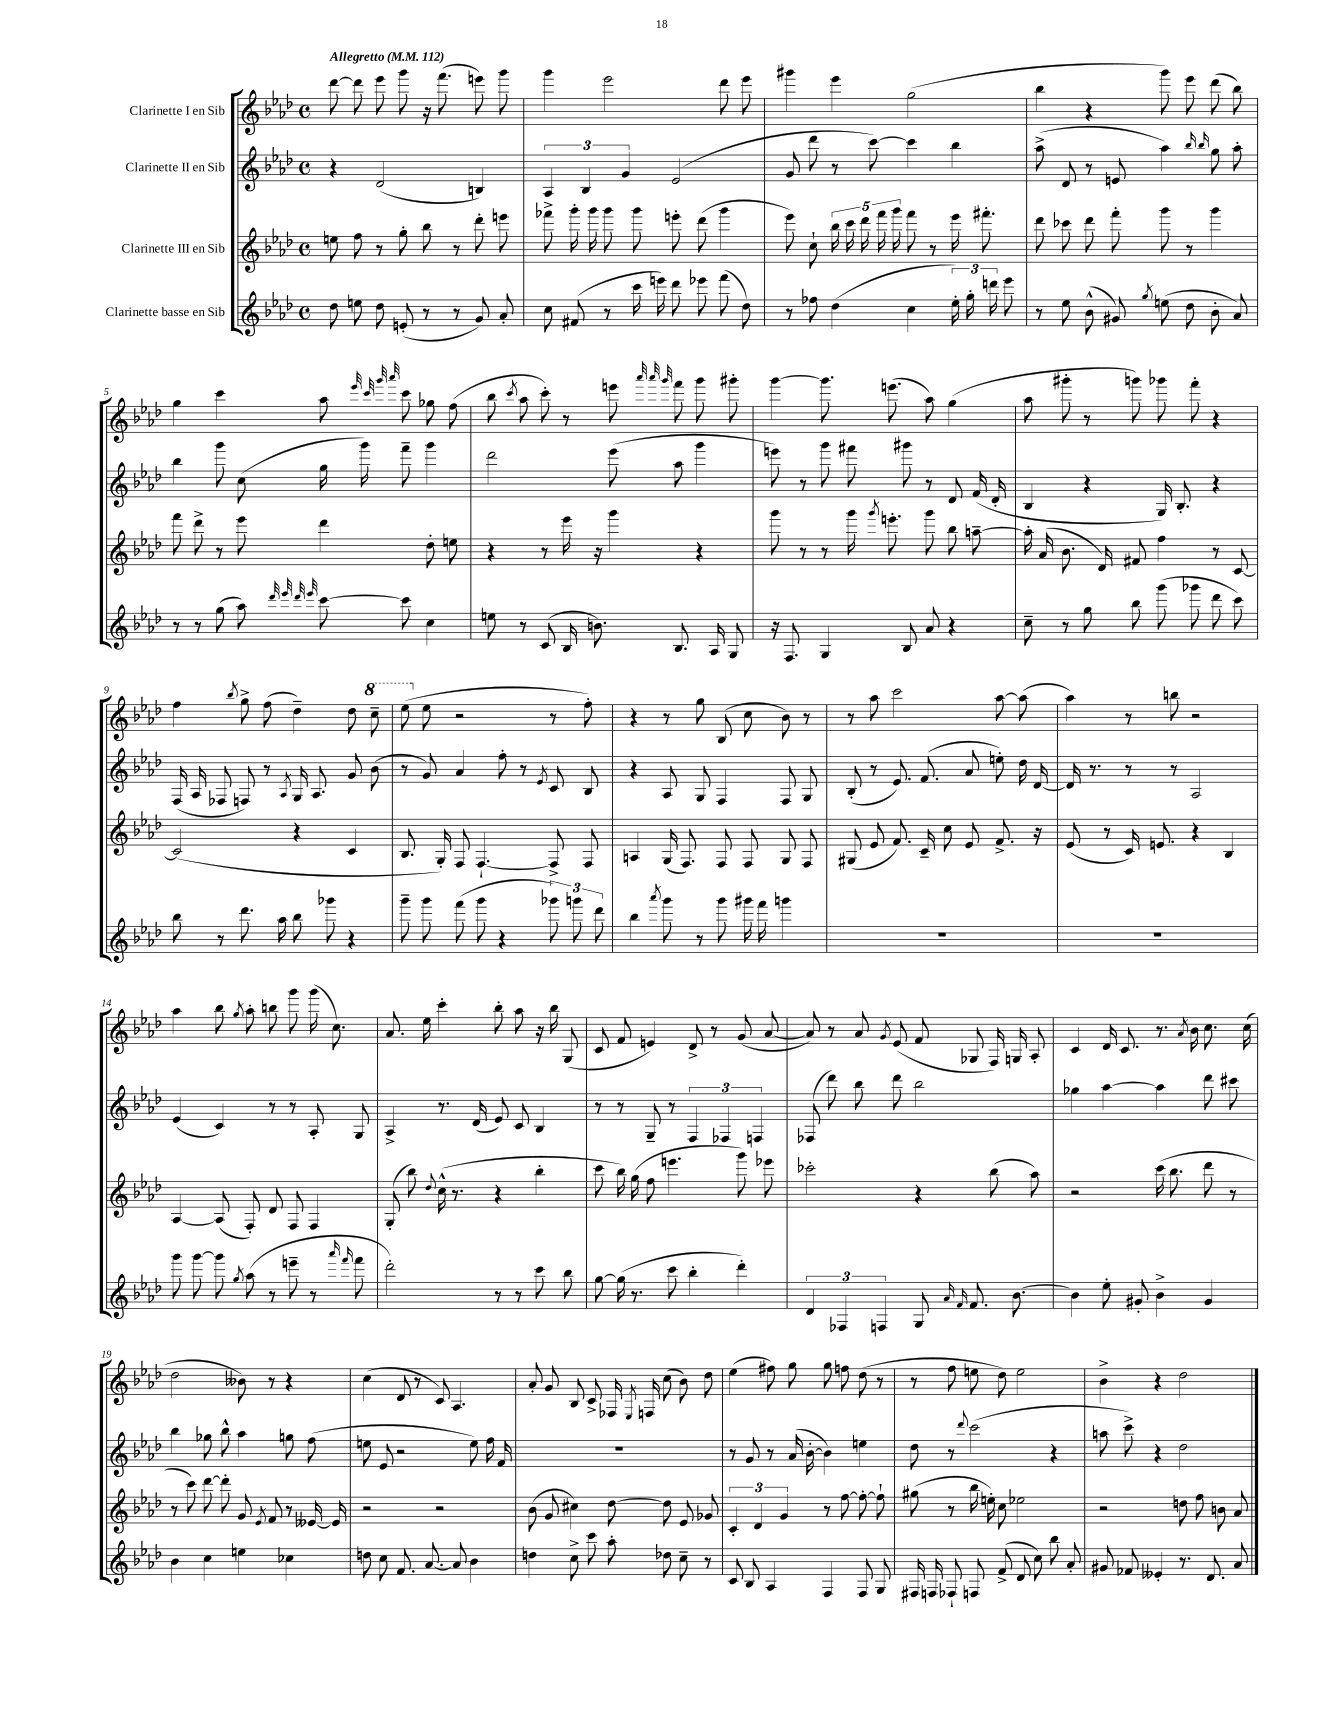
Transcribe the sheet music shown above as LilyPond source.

<<
\new StaffGroup <<
\new Staff = "s0" \with { instrumentName = "Clarinette I en Sib" } {
    \clef treble \key aes \major \defaultTimeSignature \time 4/4 \tempo "Allegretto" 4 = 112
    \autoBeamOff des'''8~ des'''8 ees'''8 g'''8 r16 f'''8.( e'''8) g'''8 |
    g'''4 ees'''2 des'''8 ees'''8 |
    gis'''4 ees'''4 g''2( |
    bes''4 r4 g'''8) ees'''8 des'''8( bes''8) |
    g''4 c'''4 aes''8 \grace { ees'''32 c'''32 g'''32 aes'''32 } c'''8 ges''8 f''8( |
    bes''8 \acciaccatura { c'''8 } aes''8 c'''8-.) r8 e'''8 \grace { aes'''32 aes'''32 g'''32 } f'''8 g'''8 gis'''8-. |
    g'''4~ g'''8. e'''8.( aes''8) g''4( |
    aes''8 gis'''8-. r8 g'''8) ges'''8 f'''8-. r4 |
    f''4 \acciaccatura { bes''8 } g''8-> f''8( des''4--) des''8 \ottava #1 c'''8-- |
    ees'''8( \ottava #0 ees''8 r2 r8 f''8-.) |
    r4 r8 g''8 bes8( c''8 bes'8) r8 |
    r8 aes''8 c'''2 aes''8~ aes''8( |
    aes''4) r8 b''8 r2 |
    aes''4 bes''8 \acciaccatura { g''8 } aes''8-. b''8 g'''8 g'''16( c''8.) |
    aes'8. ees''16 c'''4-. bes''8-. aes''8 r16 bes''16 g8( |
    c'8 f'8 e'4) des'8-> r8 g'8( aes'8~ |
    aes'8) r8 aes'8 \acciaccatura { g'8 } ees'8( f'8 ges8 f16) g16 aes8-. |
    c'4 des'16 c'8. r8. \acciaccatura { aes'8 } bes'16 c''8. c''16( |
    des''2 beses'8) r8 r4 |
    c''4( des'8 r8 c'8) aes4. |
    aes'8-. g'8 bes8 c'8-> fes16 \acciaccatura { ees8 } f16 c''8( bes'8) des''8 |
    ees''4( fis''8) g''8 g''8 f''8 des''8( r8 |
    r8 f''8 e''8 des''8) e''2 |
    bes'4-> r4 des''2 \bar "|." |
}
\new Staff = "s1" \with { instrumentName = "Clarinette II en Sib" } {
    \clef treble \key aes \major \defaultTimeSignature \time 4/4
    \autoBeamOff r4 des'2( b4) |
    \tuplet 3/2 { aes4 bes4 g'4 } ees'2( |
    g'8 des'''8 r8 c'''8~) c'''4 bes''4 |
    aes''8->( des'8 r8 e'8 aes''4) \grace { bes''16 bes''16 } g''8 aes''8-. |
    bes''4 g'''8 c''8( g''16 g'''16) f'''8-- g'''4 |
    des'''2 ees'''8( aes''8 g'''4 |
    e'''8) r8 g'''8 fis'''8 gis'''8 r8 des'8 f'16( des'16-. |
    bes4 r4 g16) bes8.-. r4 |
    f16( aes16 fes8 f8) r8 \acciaccatura { aes8 } g16 aes8. g'8 bes'8( |
    r8 g'8) aes'4 f''8-. r8 \acciaccatura { ees'8 } c'8 bes8 |
    r4 aes8 g8 f4 f8 g8 |
    bes8-.( r8 ees'8.) f'8.( aes'8 e''8-.) des''16 des'16~ |
    des'16 r8. r8 r8 aes2 |
    ees'4( c'4) r8 r8 aes8-. g8 |
    aes4-> r8. des'16( ees'8) c'8 bes4 |
    r8 r8 g8-- r8 \tuplet 3/2 { f4 fes4 f4 } |
    fes8( des'''8) bes''8 des'''8 bes''2 |
    ges''4 aes''4~ aes''4 des'''8 cis'''8 |
    bes''4 ges''8 bes''8-^ aes''4 g''8 f''8( |
    e''8 ees'8 r2 e''8) f''16 f'16 |
    R1 |
    r8 g'8 r8 aes'16( bes'16~-. bes'4) e''4 |
    des''8 r8 \appoggiatura { des'''8 } c'''2( r4 |
    a''8 c'''8->) r4 des''2 \bar "|." |
}
\new Staff = "s2" \with { instrumentName = "Clarinette III en Sib" } {
    \clef treble \key aes \major \defaultTimeSignature \time 4/4
    \autoBeamOff e''8 f''8 r8 g''8-. bes''8 r8 des'''8-. e'''8 |
    fes'''8-> g'''16-. g'''16 g'''8 g'''8 e'''8-. des'''8( g'''4 |
    ees'''8) c''8-! \tuplet 5/4 { bes''16 c'''16 des'''16 f'''16 g'''16 } f'''8 r8 ees'''16 fis'''8.-. |
    des'''8 ces'''8 des'''8 f'''8-. g'''8 r8 g'''4 |
    f'''8 des'''8-> r8 ees'''8 des'''4 des''8-. e''8 |
    r4 r8 ees'''16 r16 g'''4 r4 |
    g'''8 r8 r8 g'''16 \acciaccatura { g'''8 } e'''8.-. g'''8 bes''8 a''8~-- |
    a''16-. aes'16( bes'8. des'16) fis'8 f''4 r8 c'8~ |
    c'2( r4 c'4 |
    bes8. g16-.) f8 f4.~-! f8-> f8 |
    a4 g16( f8.) f8 f8 g8 f8 |
    gis8( ees'8 f'8.) c'16-- c''8 ees'8 f'8.-> r16 |
    ees'8( r8 c'16) e'8. r4 bes4 |
    aes4~ aes8( f8-.) des'8 f8 f4 |
    g8-.( bes''8) \appoggiatura { des''8 } c''16-^( r8. r4 bes''4-. |
    c'''8 bes''16) g''16( f''8 e'''4. g'''8) ees'''8 |
    ces'''2-. r4 bes''8( aes''8) |
    r2 c'''16( bes''8. des'''8 r8 |
    r8 c'''8) des'''8~ des'''8-. g'8 \acciaccatura { ees'8 } f'8 r8 eeses'16~ eeses'16 |
    r2 r2 |
    bes'8( g'8 cis''4) des''8~ des''8 ees'8 ges'8 |
    \tuplet 3/2 { c'4-. des'4 g'4 } r8 f''8~ f''8~-. f''8-! |
    gis''8( r8 bes''16 e''16-.) c''8 ees''2 |
    r2 d''8 f''8 b'8 aes'8 \bar "|." |
}
\new Staff = "s3" \with { instrumentName = "Clarinette basse en Sib" } {
    \clef treble \key aes \major \defaultTimeSignature \time 4/4
    \autoBeamOff des''8 e''8 des''8 e'8-.( r8 r8 g'8) aes'8-. |
    c''8 fis'8( r8 c'''16 e'''16) des'''8 ees'''8 f'''8( des''8) |
    r8 fes''8 des''4( c''4 \tuplet 3/2 { ees''16-.) g''16-. d'''16 } ees'''8 |
    r8 ees''8 bes'8-^( gis'8) \acciaccatura { g''8 } e''8( des''8 bes'8-. aes'8) |
    r8 r8 g''8( aes''8) \grace { des'''32 ees'''32 des'''32 ees'''32 } c'''8~ c'''8 c''4 |
    e''8 r8 c'8( bes16 b'8.) bes8. aes16 g8 |
    r16 f8. g4 bes8 aes'8 r4 |
    c''8-- r8 g''8 bes''8 g'''8( ges'''8 des'''8 c'''8) |
    bes''8 r8 des'''8. aes''16 bes''8 ges'''8 r4 |
    g'''8-- g'''8 f'''8( g'''8 r4 \tuplet 3/2 { ges'''8) g'''8 des'''8 } |
    bes''4 \acciaccatura { aes'''8 } g'''8 r8 g'''8 gis'''16 f'''16 g'''4 |
    R1 |
    R1 |
    g'''8 g'''8~ g'''8 \acciaccatura { g''8 } aes''8( r8 e'''8-- r8 \grace { aes'''16 f'''16 } f'''8 |
    des'''2-.) r8 r8 c'''8 bes''8 |
    g''8~ g''16( r8. c'''8 bes''4-. des'''4-.) |
    \tuplet 3/2 { des'4 fes4 f4 } g8 \grace { aes'16 f'16 } f'8. bes'8.~ |
    bes'4 ees''8-. gis'8-. bes'4-> gis'4 |
    bes'4 c''4 e''4 ces''4 |
    d''8 c''8 f'8. aes'8.~ aes'8 bes'4 |
    d''4 c''8-> c'''8 aes''8-. des''8 c''8-- r8 |
    c'8 bes8 aes4 f4 f8 g8 |
    fis16 f16 fes8-! f8 f'8->( des'8 c''8) bes''8 aes'8-. |
    gis'8 fes'8 eeses'4-. r8. des'8. aes'8 \bar "|." |
}
>>
>>
